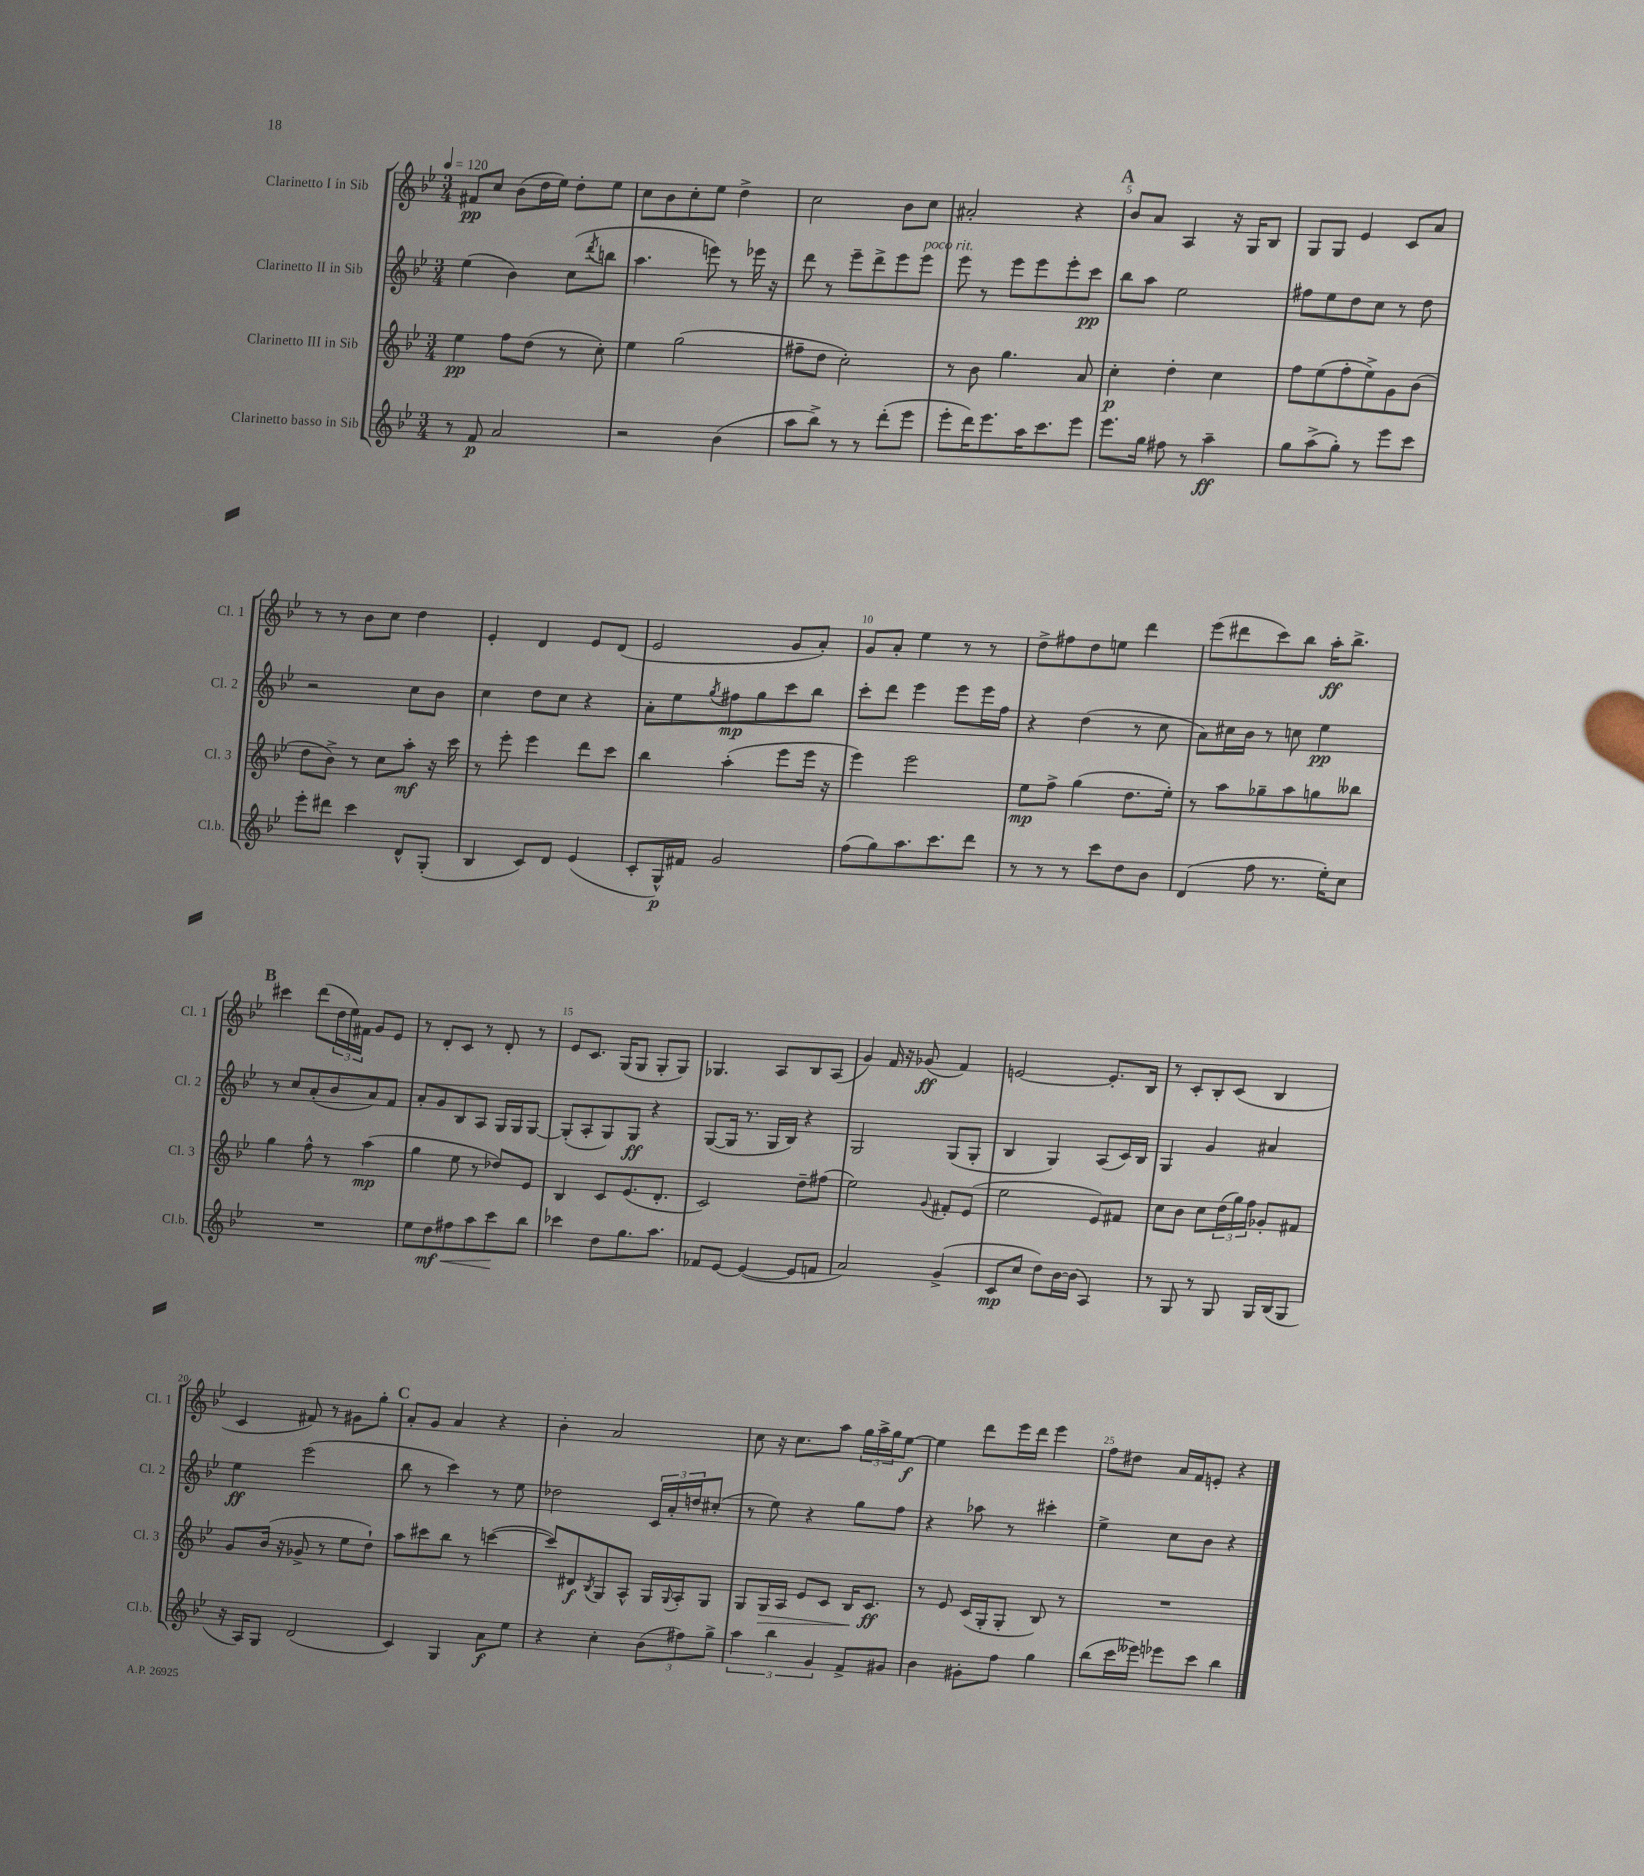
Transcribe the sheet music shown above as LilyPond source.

<<
\new StaffGroup <<
\new Staff = "s0" \with { instrumentName = "Clarinetto I in Sib" shortInstrumentName = "Cl. 1" } {
    \clef treble \key bes \major \numericTimeSignature \time 3/4 \tempo 4 = 120
    fis'8\pp c''8 bes'8( d''16 ees''16) d''8-. ees''8 |
    c''8 bes'8 c''8-. ees''8 d''4-> |
    c''2 bes'8 c''8 |
    ais'2-. r4 |
    \mark \markup { \bold "A" } bes'8 a'8 a4 r16 g16 bes8 |
    g8 g8 ees'4 c'8 a'8 |
    r8 r8 bes'8 c''8 d''4 |
    ees'4-. d'4 ees'8 d'8( |
    ees'2 g'8 a'8-.) |
    g'8 a'8-. ees''4 r8 r8 |
    d''8-> fis''8 d''8 e''8 d'''4 |
    ees'''8( dis'''8 c'''8) bes''8 a''16-.\ff bes''8.-> |
    \mark \markup { \bold "B" } cis'''4 d'''8( \tuplet 3/2 { d''16 ees''16) fis'16 } g'8 ees'8 |
    r8 d'8-. c'8 r8 d'8-. r8 |
    ees'8 c'8. g16( g8 g8-. g8) |
    ges4. a8 bes8 a8( |
    g'4) f'16 r16 ges'8\ff( f'4) |
    e'2~ e'8.-. bes16 |
    r8 c'8-. bes8-. c'8( bes4 |
    c'4 fis'8) r8 gis'8 g''8-. |
    \mark \markup { \bold "C" } a'8-. g'8 a'4 r4 |
    bes'4-. a'2 |
    c''8 r16 c''8. a''8 \tuplet 3/2 { g''16 a''16-> g''16 } ees''8~\f |
    ees''4 d'''8 ees'''16 d'''16 ees'''4 |
    f''8 dis''8 a'16 f'16 e'8-. r4 \bar "|." |
}
\new Staff = "s1" \with { instrumentName = "Clarinetto II in Sib" shortInstrumentName = "Cl. 2" } {
    \clef treble \key bes \major \numericTimeSignature \time 3/4
    ees''4( bes'4) c''8( \acciaccatura { d'''8 } b''8 |
    a''4. e'''8) r8 ees'''16 r16 |
    d'''8 r8 ees'''8-- d'''8-> ees'''8 ees'''8^\markup { \italic "poco rit." } |
    ees'''8 r8 ees'''8 ees'''8 ees'''8-. c'''8\pp |
    \mark \markup { \bold "A" } bes''8 a''8 ees''2 |
    fis''8 ees''8 d''8 c''8 r8 d''8 |
    r2 c''8 bes'8 |
    c''4 d''8 c''8 r4 |
    a'8-. ees''8 \acciaccatura { g''8 } fis''8\mp g''8 c'''8 bes''8 |
    c'''8-. d'''8 ees'''4 ees'''8 ees'''16 f''16 |
    r4 d''4( r8 c''8 |
    a'8) cis''16 bes'16 r8 c''8 ees''4\pp |
    \mark \markup { \bold "B" } r8 c''8 a'8-.( bes'8 a'8) f'8 |
    a'8-. g'8 bes8 a8 g16 g16 g8~ |
    g8-.( a8-. g8) g8\ff r4 |
    g8~( g16 r8. g16 bes16) r4 |
    g2 g8( g8-. |
    bes4 g4) a8( c'16) bes16 |
    g4 g'4 ais'4 |
    ees''4\ff ees'''2( |
    \mark \markup { \bold "C" } bes''8 r8 c'''4) r8 ees''8 |
    des''2 \tuplet 3/2 { c'16 a'16-. d''16 } cis''8-.( |
    r8 ees''8) r4 g''8 f''8 |
    r4 aes''8 r8 cis'''4-. |
    ees''4-> c''8 bes'8 r4 \bar "|." |
}
\new Staff = "s2" \with { instrumentName = "Clarinetto III in Sib" shortInstrumentName = "Cl. 3" } {
    \clef treble \key bes \major \numericTimeSignature \time 3/4
    ees''4\pp f''8 d''8( r8 c''8-.) |
    ees''4 g''2( |
    fis''8-- d''8 c''2-.) |
    r8 bes'8 g''4. a'8 |
    \mark \markup { \bold "A" } c''4-.\p d''4-. c''4 |
    f''8 ees''8( f''8-. ees''8->) g'8 bes'8( |
    d''8 bes'8->) r8 c''8 a''8-.\mf r16 c'''16 |
    r8 ees'''8-. ees'''4 d'''8 c'''8 |
    bes''4 a''4-.( ees'''8 ees'''16 r16 |
    ees'''4) ees'''2 |
    ees''8\mp f''8-> g''4( d''8. ees''16-.) |
    r8 a''8 ges''8-- a''8 g''8 beses''8 |
    \mark \markup { \bold "B" } g''4 f''8-^ r8 a''4\mp( |
    g''4 ees''8 r8 des''8) ees'8 |
    bes4 c'8 ees'8.( d'8.-. |
    c'2) d''8-- fis''8( |
    ees''2) \appoggiatura { g'8 } fis'8-. ees'8( |
    ees''2 ees'8) fis'8 |
    c''8 bes'8 c''8 \tuplet 3/2 { d''16( g''16) f''16 } ges'8-. fis'8 |
    g'8 bes'16( r16 ges'8-> r8 ees''8 d''8-!) |
    \mark \markup { \bold "C" } a''8 cis'''8 bes''8 r8 c'''4~( |
    c'''8) dis'8\f \acciaccatura { bes8 } g8 a8-^ g16 \appoggiatura { g8 } a16-. g8 |
    g8 g16\> a16 ees'8 c'8 bes16\! c'8.\ff |
    r8 ees'8 c'16( g16-. g8-. bes8) r8 |
    R2. \bar "|." |
}
\new Staff = "s3" \with { instrumentName = "Clarinetto basso in Sib" shortInstrumentName = "Cl.b." } {
    \clef treble \key bes \major \numericTimeSignature \time 3/4
    r8 f'8\p a'2 |
    r2 bes'4( |
    a''8 bes''8->) r8 r8 d'''8-.( ees'''8 |
    ees'''8-. d'''16) ees'''8. a''16 c'''8. ees'''8 |
    \mark \markup { \bold "A" } ees'''8. g''16 fis''8 r8 a''4--\ff |
    g''8 a''8->( g''8-.) r8 ees'''8 c'''8 |
    ees'''8-. dis'''8 c'''4 d'8-^ g8-.( |
    bes4 c'8) d'8 ees'4( |
    c'8-. g16-^\p) fis'16 g'2 |
    f''8( g''8) a''8. c'''8. d'''8 |
    r8 r8 r8 c'''8 d''8 bes'8 |
    d'4( f''8 r8. ees''16-.) c''8 |
    \mark \markup { \bold "B" } R2. |
    ees''8 d''8\mf\< fis''8 a''8 c'''8\! bes''8 |
    ces'''4 d''8 g''8. a''8. |
    fes'8 ees'8~ ees'4~( ees'8 f'8 |
    a'2) g'4->( |
    c'8\mp c''8 d''8) bes'16~ bes'16( a4) |
    r8 g8 r8 g8 g16 bes16( g8 |
    r16 a16) g8 d'2( |
    \mark \markup { \bold "C" } c'4) g4 a'8\f ees''8 |
    r4 c''4-. \tuplet 3/2 { bes'8( fis''8) g''8-> } |
    \tuplet 3/2 { a''4 bes''4 g'4 } f'8-> gis'8 |
    bes'4 gis'8-. f''8 g''4 |
    bes''8( c'''16 eeses'''16) ees'''8 c'''8 bes''4 \bar "|." |
}
>>
>>
\layout { \context { \Score \override BarNumber.break-visibility = ##(#f #t #t) barNumberVisibility = #(every-nth-bar-number-visible 5) } }
